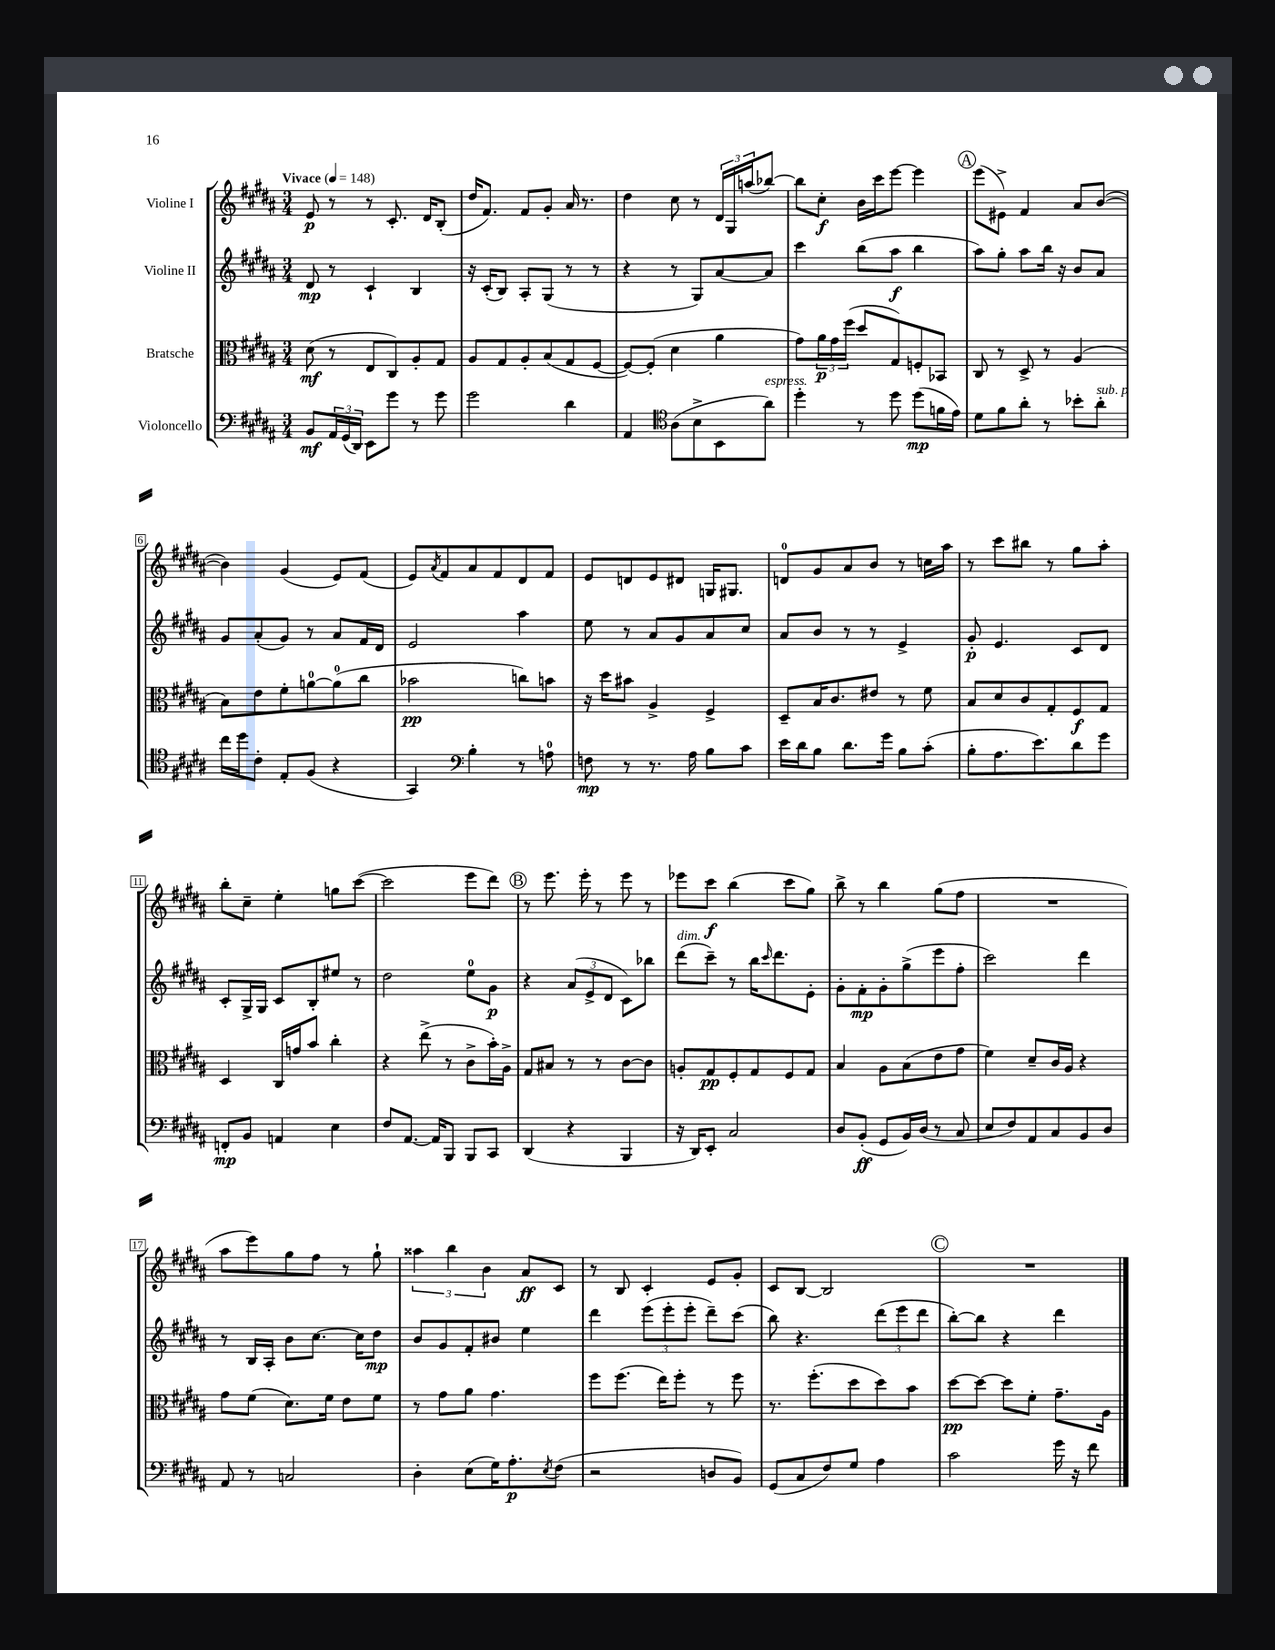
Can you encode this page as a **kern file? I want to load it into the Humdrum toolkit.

**kern	**dynam	**kern	**dynam	**kern	**dynam	**kern	**dynam
*part4	*part4	*part3	*part3	*part2	*part2	*part1	*part1
*staff4	*staff4	*staff3	*staff3	*staff2	*staff2	*staff1	*staff1
*I"Violoncello	*	*I"Bratsche	*	*I"Violine II	*	*I"Violine I	*
*clefF4	*	*clefC3	*	*clefG2	*	*clefG2	*
*k[f#c#g#d#a#]	*	*k[f#c#g#d#a#]	*	*k[f#c#g#d#a#]	*	*k[f#c#g#d#a#]	*
*M3/4	*	*M3/4	*	*M3/4	*	*M3/4	*
*MM148	*	*MM148	*	*MM148	*	*MM148	*
=1	=1	=1	=1	=1	=1	=1	=1
!	!	!	!	!	!	!LO:TX:a:B:t=Vivace	!
8BB/L	mf	(8d#\	mf	8d#/	mp	8e/	p
24AA#/L	.	8r	.	8r	.	8r	.
(24GG#/	.	.	.	.	.	.	.
24DD#/JJ)	.	.	.	.	.	.	.
8EE\L	.	8E/L	.	4c#`/	.	8r	.
8g#\J	.	8C#/)	.	.	.	8.c#'/	.
8r	.	8A#'/	.	4B/	.	.	.
.	.	.	.	.	.	16d#/KL	.
8g#\	.	8G#/J	.	.	.	(8B'/J	.
=2	=2	=2	=2	=2	=2	=2	=2
2g#\	.	8A#/L	.	16r	.	16dd#/KL	.
.	.	.	.	(16c#'/KL	.	8.f#/J)	.
.	.	8G#/	.	8B/J)	.	.	.
.	.	8A#'/	.	8A#'/L	.	8f#/L	.
.	.	(8B/	.	(8G#/J	.	8g#'/J	.
4d#\	.	8G#/	.	8r	.	16a#/	.
.	.	.	.	.	.	8.r	.
.	.	[8F#/J	.	8r	.	.	.
=3	=3	=3	=3	=3	=3	=3	=3
4AA#/	.	8F#/L_)	.	4r	.	4dd#\	.
.	.	(8F#'/J]	.	.	.	.	.
*clefC4	*	*	*	*	*	*	*
(8A#\L	.	4d#\	.	8r	.	8cc#\	.
8B^\	.	.	.	8G#/L)	.	8r	.
8BB\	.	4a#\	.	[8a#/	.	24d#/LL	.
.	.	.	.	.	.	24G#/	.
.	.	.	.	.	.	(24aan/J	.
!LO:TX:a:i:t=espress.	!	!	!	!	!	!	!
8a#\J)	.	.	.	8a#/J]	.	[8bb-X/J)	.
=4	=4	=4	=4	=4	=4	=4	=4
4dd#'\	.	8g#\L)	.	4ccc#\	.	8bb-\L]	.
.	.	24a#\L	p	.	.	8cc#'\J	f
.	.	24g#\	.	.	.	.	.
.	.	(24ff#\JJ	.	.	.	.	.
8r	.	8dd#/L	.	(8bb\L	.	16b\LL	.
.	.	.	.	.	.	16ccc#\J	.
8dd#\	.	8G#/)	.	8aa#\J	f	[8eee\J	.
(8dd#\L	mp	8Fn'/	.	4bb\	.	4eee\]	.
16fn\L	.	8BB-X/J	.	.	.	.	.
16e\JJ)	.	.	.	.	.	.	.
!!LO:REH:place=s1:t=A
=5	=5	=5	=5	=5	=5	=5	=5
8d#\L	.	8C#/	.	8aa#\L)	.	(8eee\L	.
8f#\	.	8r	.	8gg#'\J	.	8e#X^\J)	.
8a#'\J	.	8D#^/	.	8aa#\L	.	4f#/	.
8r	.	8r	.	16bb\Jk	.	.	.
.	.	.	.	16r	.	.	.
8b-X'\L	.	(4A#/	.	8b/L	.	8a#/L	.
!LO:TX:a:i:t=sub. p	!	!	!	!	!	!	!
8a#'\J	.	.	.	8a#/J	.	([8b/J	.
!!LO:LB:g=z
=6	=6	=6	=6	=6	=6	=6	=6
16cc#\LL	.	8B\L)	.	8g#/L	.	4b\])	.
16dd#\J	.	.	.	.	.	.	.
8c#'\J	.	8e\	.	(8a#'/	.	.	.
8E'/L	.	8f#'\	.	8g#/J)	.	(4g#/	.
(8F#/J	.	[8an\	.	8r	.	.	.
4r	.	(8a\]	.	8a#/L	.	8e/L)	.
.	.	8cc#\J	.	16f#/L	.	(8f#/J	.
.	.	.	.	16d#/JJ	.	.	.
=7	=7	=7	=7	=7	=7	=7	=7
4GG#/)	.	2b-X\	pp	2e/	.	8e/L)	.
.	.	.	.	.	.	8qa#/	.
.	.	.	.	.	.	8f#/	.
*clefF4	*	*	*	*	*	*	*
4B'\	.	.	.	.	.	8a#/	.
.	.	.	.	.	.	8f#/	.
8r	.	8ccn\L)	.	4aa#\	.	8d#/	.
8An\	.	8bn\J	.	.	.	8f#/J	.
=8	=8	=8	=8	=8	=8	=8	=8
8Fn\	mp	16r	.	8ee\	.	8e/L	.
.	.	16dd#\KL	.	.	.	.	.
8r	.	8b#X\J	.	8r	.	8dn/	.
8.r	.	4A#^/	.	8a#/L	.	8e/	.
.	.	.	.	8g#/	.	8d#X/J	.
16A#\	.	.	.	.	.	.	.
8B\L	.	4F#^/	.	8a#/	.	16Gn/KL	.
.	.	.	.	.	.	8.G#X/J	.
8c#\J	.	.	.	8cc#/J	.	.	.
=9	=9	=9	=9	=9	=9	=9	=9
16e\LL	.	8D#~/L	.	8a#/L	.	8dn/L	.
16d#\J	.	.	.	.	.	.	.
8B\J	.	16B/K	.	8b/J	.	8g#/	.
.	.	8.c#/	.	.	.	.	.
8.d#\L	.	.	.	8r	.	8a#/	.
.	.	8e#X/J	.	8r	.	8b/J	.
16g#\Jk	.	.	.	.	.	.	.
8B\L	.	8r	.	4e^/	.	8r	.
(8c#'\J	.	8f#\	.	.	.	16ccn\LL	.
.	.	.	.	.	.	16aa#\JJ	.
=10	=10	=10	=10	=10	=10	=10	=10
8B'\L	.	8B/L	.	8g#'/	p	8r	.
8.A#\	.	8d#/	.	4.e/	.	8ccc#\L	.
.	.	8c#/	.	.	.	8bb#X\J	.
8.e\)	.	.	.	.	.	.	.
.	.	8G#'/	.	.	.	8r	.
8d#\	.	8F#/	f	8c#/L	.	8gg#\L	.
8g#\J	.	8G#/J	.	8d#/J	.	8aa#'\J	.
!!LO:LB:g=z
=11	=11	=11	=11	=11	=11	=11	=11
8FFn'/L	mp	4D#/	.	8c#'/L	.	8bb'\L	.
8BB/J	.	.	.	16G#^/L	.	8cc#~\J	.
.	.	.	.	16G#/JJ	.	.	.
4AAn/	.	16C#/LL	.	8c#/L	.	4ee'\	.
.	.	16gn/J	.	.	.	.	.
.	.	8b/J	.	8B'/	.	.	.
4E\	.	4cc#'\	.	8ee#X/J	.	8ggn\L	.
.	.	.	.	8r	.	([8ccc#\J	.
=12	=12	=12	=12	=12	=12	=12	=12
8F#/L	.	4r	.	2dd#\	.	2ccc#\]	.
[8.AA#/J	.	.	.	.	.	.	.
.	.	(8ee^\	.	.	.	.	.
16AA#/KL]	.	.	.	.	.	.	.
8BBB/J	.	8r	.	.	.	.	.
8BBB/L	.	8c#^\L	.	8ee\L	.	8eee\L	.
8CC#/J	.	16b'\L)	.	8g#\J	p	8ddd#\J)	.
.	.	16A#^\JJ	.	.	.	.	.
!!LO:REH:place=s1:t=B
=13	=13	=13	=13	=13	=13	=13	=13
(4DD#/	.	8G#/L	.	4r	.	8r	.
.	.	8B#X/J	.	.	.	8.eee\	.
4r	.	8r	.	(12a#/L	.	.	.
.	.	.	.	.	.	16eee'\	.
.	.	.	.	12e^/	.	.	.
.	.	8r	.	.	.	8r	.
.	.	.	.	12d#/J	.	.	.
4BBB/	.	[8c#\L	.	8c#\L)	.	8eee\	.
.	.	8c#\J]	.	8bb-X\J	.	8r	.
=14	=14	=14	=14	=14	=14	=14	=14
!	!	!	!	!LO:TX:a:i:t=dim.	!	!	!
16r	.	8An'/L	.	(8ddd#\L	.	8eee-X\L	.
16DD#/KL)	.	.	.	.	.	.	.
8EE'/J	.	8G#/	pp	8ccc#~\J)	.	8ccc#\J	f
2C#/	.	8F#'/	.	8r	.	(4bb\	.
.	.	8G#/	.	16bb\KL	.	.	.
.	.	.	.	16qqccc#/	.	.	.
.	.	.	.	8.ddd#\	.	.	.
.	.	8F#/	.	.	.	8ccc#\L	.
.	.	8G#/J	.	8e'\J	.	8gg#\J)	.
=15	=15	=15	=15	=15	=15	=15	=15
8D#/L	.	4B/	.	8g#'\L	.	8bb^\	.
(8BB'/J	ff	.	.	8f#'\	mp	8r	.
8GG#/L	.	8A#\L	.	8g#'\	.	4bb\	.
16BB/L)	.	(8B\	.	(8gg#^\	.	.	.
(16D#/JJ	.	.	.	.	.	.	.
8r	.	8e\	.	8eee\	.	(8gg#\L	.
8C#/	.	8g#\J	.	8ff#'\J	.	8ff#\J	.
=16	=16	=16	=16	=16	=16	=16	=16
8E/L	.	4f#\)	.	2ccc#\)	.	2.r	.
8F#/)	.	.	.	.	.	.	.
8AA#/	.	8d#~/L	.	.	.	.	.
8C#/	.	16c#/L	.	.	.	.	.
.	.	16A#/JJ	.	.	.	.	.
8BB/	.	4r	.	4ddd#\	.	.	.
8D#/J	.	.	.	.	.	.	.
!!LO:LB:g=z
=17	=17	=17	=17	=17	=17	=17	=17
8AA#/	.	8g#\L	.	8r	.	8aa#\L	.
8r	.	(8f#\J	.	16B/LL	.	8eee\)	.
.	.	.	.	16A#'/JJ	.	.	.
2Cn/	.	8.d#\L)	.	8b\L	.	8gg#\	.
.	.	.	.	[8.cc#\J	.	8ff#\J	.
.	.	16f#\Jk	.	.	.	.	.
.	.	8e\L	.	.	.	8r	.
.	.	.	.	16cc#\KL]	.	.	.
.	.	8f#\J	.	8dd#\J	mp	8gg#`\	.
=18	=18	=18	=18	=18	=18	=18	=18
4D#'\	.	8r	.	8b/L	.	6aa##X\	.
.	.	8g#\L	.	8g#/	.	.	.
.	.	.	.	.	.	6bb\	.
(8E\L	.	8a#\J	.	8f#'/	.	.	.
.	.	.	.	.	.	6b\	.
16G#\K)	.	4.g#\	.	8b#X/J	.	.	.
8.A#'\	p	.	.	.	.	.	.
.	.	.	.	4ee\	.	8a#/L	ff
8qE/	.	.	.	.	.	.	.
(8F#\J	.	.	.	.	.	8c#/J	.
=19	=19	=19	=19	=19	=19	=19	=19
2r	.	8ff#\L	.	4ddd#\	.	8r	.
.	.	(8.ff#\J	.	.	.	8B/	.
.	.	.	.	(12eee\L	.	4c#'/	.
.	.	16ee\KL)	.	.	.	.	.
.	.	.	.	12eee'\	.	.	.
.	.	8ff#'\J	.	.	.	.	.
.	.	.	.	12eee'\J	.	.	.
8Dn/L	.	8r	.	8ddd#~\L)	.	8e/L	.
8BB/J)	.	8ff#\	.	(8ccc#\J	.	8g#'/J	.
=20	=20	=20	=20	=20	=20	=20	=20
(8GG#/L	.	8.r	.	8bb\)	.	8c#/L	.
8C#/	.	.	.	4.r	.	[8B/J	.
.	.	(8.ff#'\L	.	.	.	.	.
8F#/)	.	.	.	.	.	2B/]	.
8G#/J	.	8dd#\	.	.	.	.	.
4A#\	.	8dd#\)	.	(12ddd#\L	.	.	.
.	.	.	.	12eee\	.	.	.
.	.	8b\J	.	.	.	.	.
.	.	.	.	12ddd#\J	.	.	.
!!LO:REH:place=s1:t=C
=21	=21	=21	=21	=21	=21	=21	=21
2c#\	.	[8dd#\L	pp	[8bb'\L)	.	2.r	.
.	.	8dd#\J_	.	8bb\J]	.	.	.
.	.	8dd#\L]	.	4r	.	.	.
.	.	8f#'\J	.	.	.	.	.
16g#\	.	8.g#~\L	.	4ddd#\	.	.	.
16r	.	.	.	.	.	.	.
8f#\	.	.	.	.	.	.	.
.	.	16A#\Jk	.	.	.	.	.
==	==	==	==	==	==	==	==
*-	*-	*-	*-	*-	*-	*-	*-
